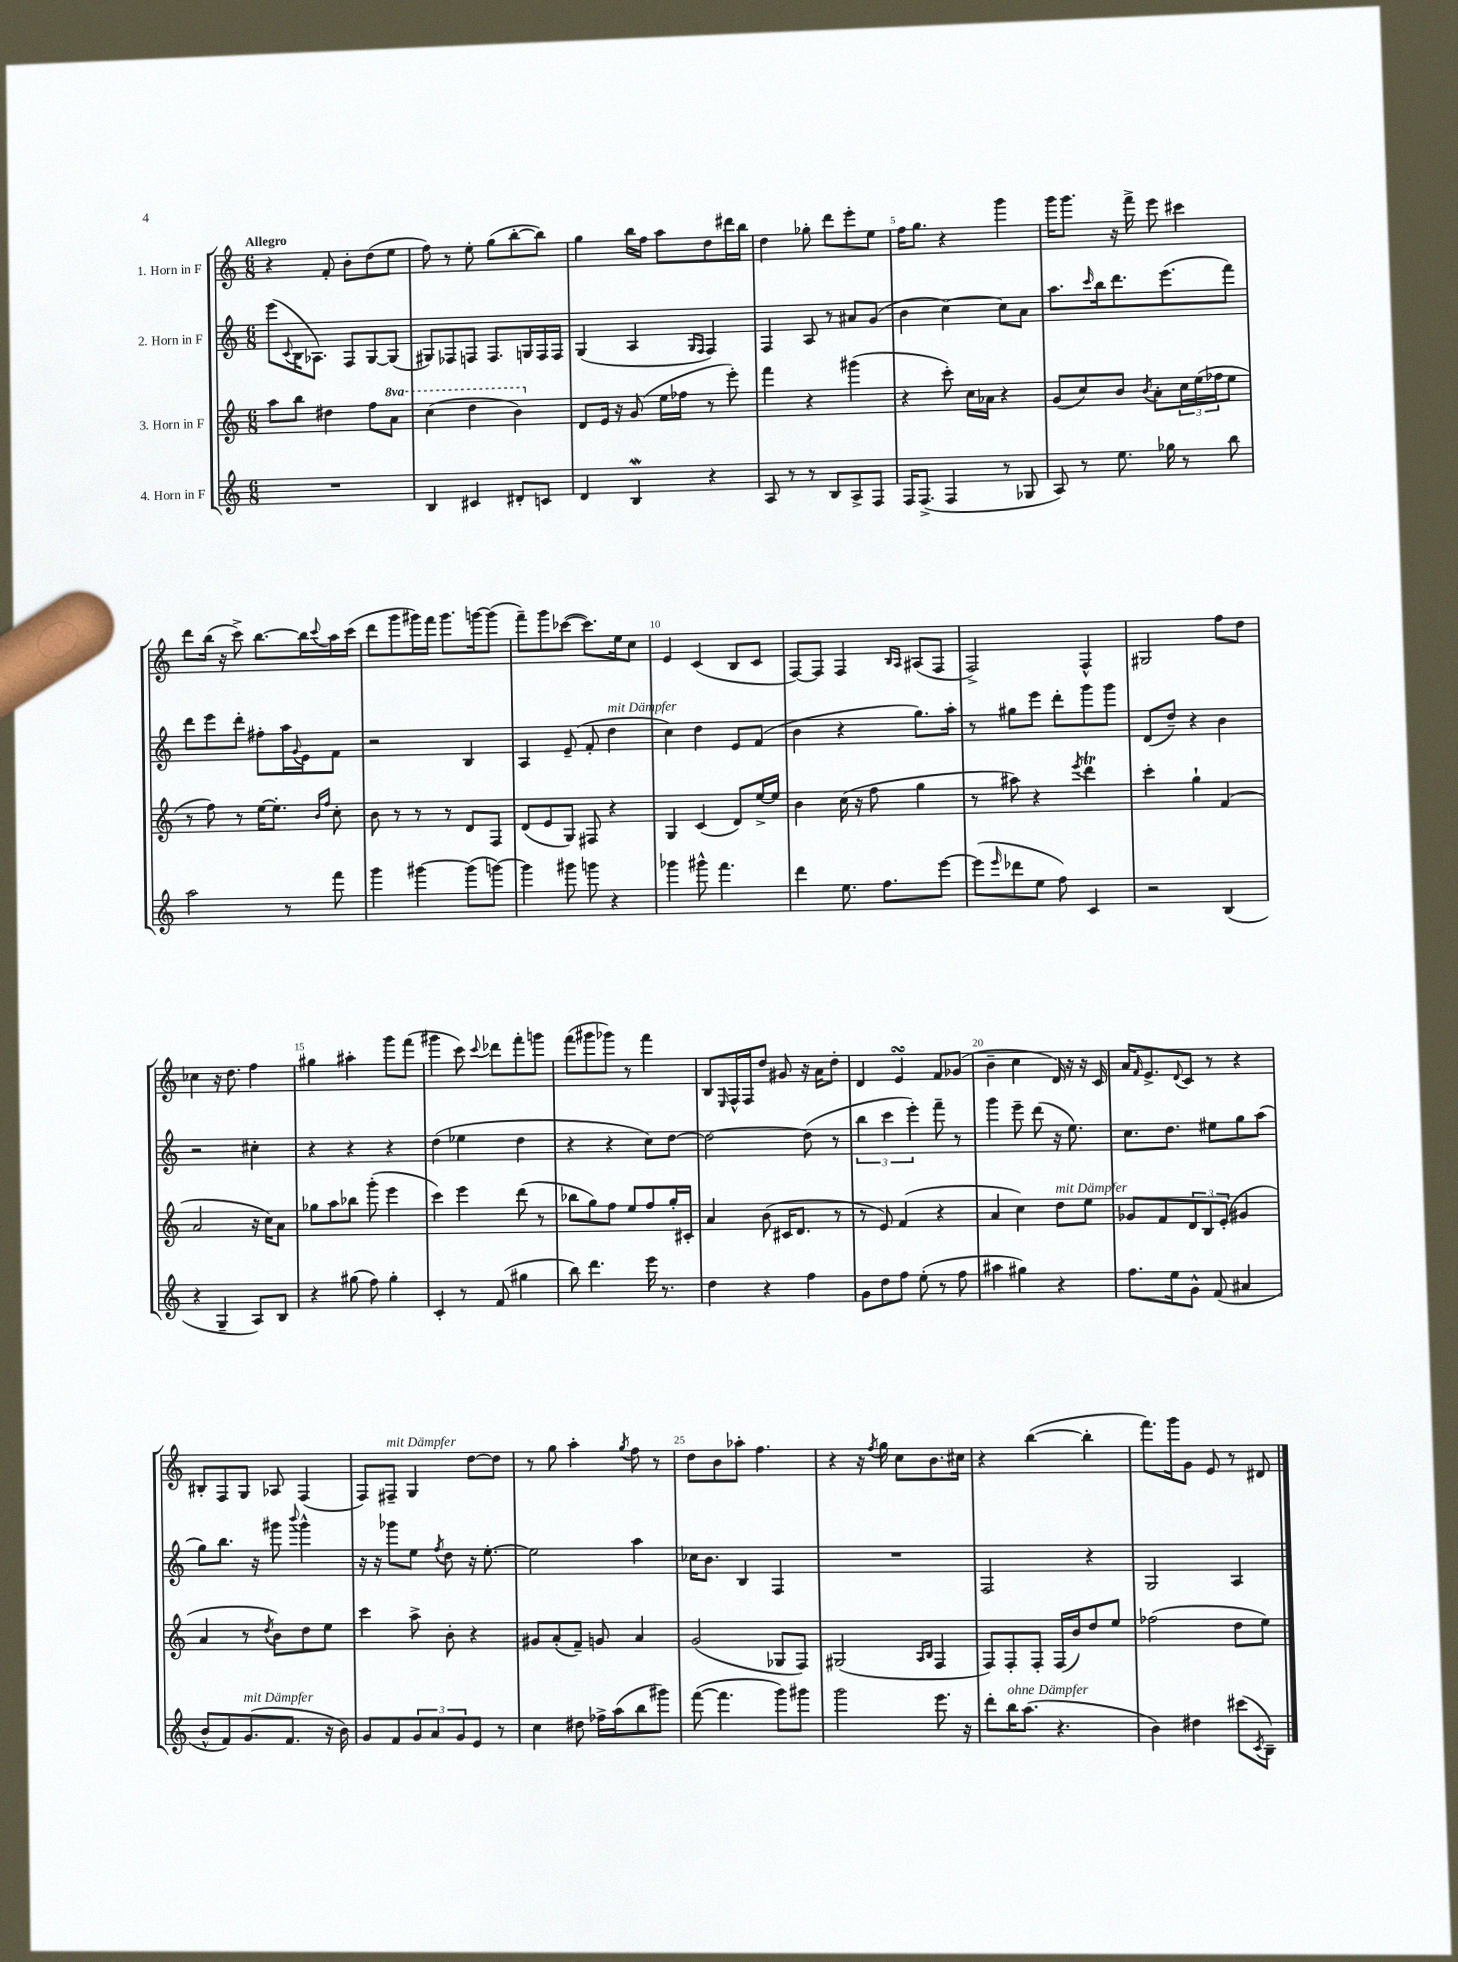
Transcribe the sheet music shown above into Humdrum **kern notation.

**kern	**kern	**kern	**kern
*part4	*part3	*part2	*part1
*staff4	*staff3	*staff2	*staff1
*I"4. Horn in F	*I"3. Horn in F	*I"2. Horn in F	*I"1. Horn in F
*clefG2	*clefG2	*clefG2	*clefG2
*k[]	*k[]	*k[]	*k[]
*M6/8	*M6/8	*M6/8	*M6/8
=1	=1	=1	=1
!	!	!	!LO:TX:a:B:t=Allegro
2.r	8aa\L	(8eee\L	4r
.	.	8qqc/	.
.	8bb\J	16B\K	.
.	.	8.A-X\J)	.
.	4dd#X\	.	8f'/
.	.	8F/L	8b'\L
.	8ff\L	[8G/	(8dd\
*	*8va	*	*
.	8aa\J	(8G/J]	8ee\J
=2	=2	=2	=2
4B/	(4ccc\	8G#X/L)	8ff\)
.	.	8F-X/	8r
4c#X/	4ddd\	8Fn/J	8ee'\
.	.	8.F/L	(8gg\L
8d#X'/L	4bb\)	.	[8bb'\
.	.	16Gn/L	.
8cn/J	.	16F/	8bb\J])
.	.	16F/JJ	.
=3	=3	=3	=3
*	*X8va	*	*
4d/	8d/L	(4G/	4gg\
.	16e/Jk	.	.
.	16r	.	.
4BW/	(8g/	4A/	16bb\LL
.	.	.	16ff\JJ
.	16ee\LL	.	8aa\L
.	16ff-X\JJ	.	.
.	.	16qqG/LL	.
.	.	16qqF/JJ	.
4r	8r	4F/)	8dd\
.	8eee'\)	.	16ddd#X\L
.	.	.	16bb\JJ
=4	=4	=4	=4
8A/	4fff\	4F/	4dd\
8r	.	.	.
8r	4r	8A/	8gg-X'\
8B/L	.	8r	8ddd\L
8A^/	(4ggg#X\	8a#X/L	8eee'\
8F/J	.	(8g/J	8ee\J
=5	=5	=5	=5
16F/KL	4r	4b\	16ff\KL
(8.F^/J	.	.	8.gg\J
4F/	8ccc'\)	[4cc\)	4r
.	16cc\LL	.	.
.	16a-X\JJ	.	.
8r	4r	8cc\L]	4ggg\
8G-X/	.	8a\J	.
=6	=6	=6	=6
8A/)	(8g/L	8.aa\L	16ggg\KL
.	.	.	8.ggg\J
8r	8cc/)	.	.
.	.	16qqccc/	.
.	.	16bb\k	.
8.ee\	8b/J	8.ddd\	16r
.	.	.	16fff^\
.	8qb/	.	.
.	8a'\L	.	8eee\
16gg-X\	.	(8.eee\	.
8r	24cc\L	.	4ccc#X\
.	(24ee\	.	.
.	24ff-X\J	.	.
8bb\	8ee\J	8fff\J)	.
!!LO:LB:g=z
=7	=7	=7	=7
2aa\	8r	8ddd\L	8ddd\L
.	8ff\)	8eee\	(16bb\Jk
.	.	.	16r
.	8r	8ddd'\J	8ccc^\)
.	[16ee\KL	8ff#X'\L	[8.bb\L
.	8.ee'\J]	.	.
8r	.	16aa\L	.
.	.	8qqg/	.
.	.	16e\J	16bb\L]
.	16qqb/LL	.	.
.	16qqff/JJ	.	8qqccc/
8fff\	8cc'\	8f\J	16aa\
.	.	.	(16ccc\JJ
=8	=8	=8	=8
4ggg\	8b\	2r	8ddd\L
.	8r	.	8ggg\
[4ggg#X\	8r	.	16ggg#X\L)
.	.	.	16fff\JJ
.	8r	.	8.ggg#\L
(8ggg#\L]	8d/L	4B/	.
.	.	.	[16gggn\k
[8gggn\J)	8F/J	.	(8ggg\J]
=9	=9	=9	=9
4ggg\]	(8d/L	4A/	8fff~\L)
.	8e/	.	8ggg\
8ggg#X\	8G/J)	(8e~/	([8ccc-X\J
8gggn\	8F#X/	8f'/	8.ccc-\L])
!	!	!LO:TX:a:i:t=mit Dämpfer	!
4r	4r	4dd\	.
.	.	.	16ee\k
.	.	.	8cc\J
=10	=10	=10	=10
4ggg-X\	4G/	4cc\)	4e/
8ggg#X^^\	(4c/	4dd\	(4c/
4.fff\	.	.	.
.	8d/L)	8e/L	8B/L
.	[16ee^/L	(8f/J	8c/J
.	16ee/JJ]	.	.
=11	=11	=11	=11
4ddd\	4b\	4b\	[8F/L)
.	.	.	8F/J]
8.ee\	(16cc\	4r	4F/
.	16r	.	.
.	8ff\	.	.
8.ff\L	.	.	.
.	.	.	16qqB/LL
.	.	.	16qqA/JJ
.	4gg\	8.gg\L)	(8A#X/L
[8eee\J	.	.	8F/J
.	.	16aa'\Jk	.
=12	=12	=12	=12
(8eee\L]	8r	8r	2F^/)
16qqeee/	.	.	.
8ddd-X\	8aa#X\)	8gg#X\L	.
8ee\J	4r	8eee\J	.
8ff\)	.	8ddd'\L	.
.	8qeee/	.	.
4c/	4dddT\	8ggg\	4F^^/
.	.	8ggg\J	.
=13	=13	=13	=13
2r	4ccc'\	(8d/L	2G#X/
.	.	8dd~/J)	.
.	4gg`\	4r	.
(4B/	(4f/	4b\	8ff\L
.	.	.	8dd\J
!!LO:LB:g=z
=14	=14	=14	=14
4r	2a/	2r	4cc-X\
4G~/	.	.	16r
.	.	.	8.dd\
8A/L)	16r	4cc#X'\	4ff\
.	16cc\KL)	.	.
8B/J	8a\J	.	.
=15	=15	=15	=15
4r	8gg-X\L	4r	4gg#X\
.	8aa\	.	.
(8gg#X\	8bb-X\J	4r	4aa#X'\
8ff\)	(8ggg'\	.	.
4gg#'\	4eee\	4r	8ggg\L
.	.	.	(8fff\J
=16	=16	=16	=16
4c'/	4ccc\)	(4dd\	4ggg#X\
8r	4eee\	4ee-X\	8ccc\)
.	.	.	8qqccc/
(8f/	.	.	8ddd-X\L
4gg#X\	(8ddd\	4dd\	8fff'\
.	8r	.	8gggn\J
=17	=17	=17	=17
8bb\)	8bb-X\L	4r	(8fff\L
4.ddd\	8gg\)	.	8ggg#X\
.	8ff\J	4r	8ggg-X\J)
.	8ee/L	.	8r
16eee\	8ff/	8cc\L)	4fff\
8.r	.	.	.
.	16gg'/L	[8dd\J	.
.	16c#X'/JJ	.	.
=18	=18	=18	=18
4dd\	4a/	2dd\_	8B/L
.	.	.	16qqE/
.	.	.	16F^^/L
.	.	.	16F/J
4r	(8b\	.	8dd/J
.	16c#X/KL	.	8g#X/
.	8.d/J	.	.
4ff\	.	(8dd\]	16r
.	.	.	16a\KL
.	8r	8r	8dd'\J
=19	=19	=19	=19
8g\L	8r	6bb\	4d/
8dd\	8e/)	.	.
.	.	6ccc\	.
8ff\J	(4f/	.	4esSsS/
.	.	6eee'\)	.
(8ee'\	.	.	.
8r	4r	8fff~\	8f/L
8ff\	.	8r	(8g-X/J
=20	=20	=20	=20
4aa#X\	4a/	4ggg\	4b~\
4gg#X\)	4cc\)	8eee~\	4cc\
.	.	(8ddd\	.
!	!LO:TX:a:i:t=mit Dämpfer	!	!
4r	8dd\L	16r	16d/)
.	.	8.ee\)	16r
.	8ee\J	.	16r
.	.	.	16c/
=21	=21	=21	=21
8.ff\L	8g-X/L	8.cc\L	16a/KL
.	.	.	16qqf/
.	.	.	8.e^/
.	8f/	.	.
16ee\k	.	8.dd\J	.
.	.	.	8qqd/
8g^^\J	12d/	.	8c/J
.	12B/	.	.
(8f/	.	8ee#X\L	8r
.	(12e'/J	.	.
4a#X/	4g#X/	8gg\	4r
.	.	(8aa\J	.
!!LO:LB:g=z
=22	=22	=22	=22
8b^^/L	4a/	8gg\L)	8B#X'/L
8f/)	.	8.bb\J	8F/
!LO:TX:a:i:t=mit Dämpfer	!	!	!
(8.g/	8r	.	8G/J
.	.	16r	.
.	8qdd/	.	.
.	8b\L)	8ggg#X\	8A-X/
8.f/J	.	.	.
.	.	8qqbbb/	.
.	8dd\	4ggg#^^\	(4F/
16r	8ee\J	.	.
16b\)	.	.	.
=23	=23	=23	=23
8g/L	4ccc\	16r	8F/L)
.	.	16r	.
!	!	!	!LO:TX:a:i:t=mit Dämpfer
8f/	.	8ggg-X\L	8F#X~/J
12g/	8aa^\	8ee\J	4G/
12a/	.	.	.
.	.	8qff/	.
.	8b'\	8dd\	.
12g/	.	.	.
8e/J	4r	16r	[8dd\L
.	.	[8.ee'\	.
8r	.	.	8dd\J]
=24	=24	=24	=24
4cc\	8g#X/L	2ee\]	8r
.	(8a'/	.	8gg\
8dd#X\	8f~/J)	.	4aa'\
16ff-X^\LL	8gn/	.	.
(16aa\J	.	.	.
.	.	.	8qgg/
8bb\	4a/	4aa\	8ff\
8ggg#X\J)	.	.	8r
=25	=25	=25	=25
([8fff\	(2g/	16cc-X\KL	8dd\L
.	.	8.b\J	.
4.fff\]	.	.	8b\
.	.	4B/	8aa-X'\J
.	.	.	4.ff\
8ggg\L)	8G-X/L	4F/	.
8ggg#X\J	8F/J)	.	.
=26	=26	=26	=26
2ggg\	(2G#X/	2.r	4r
.	.	.	16r
.	.	.	8qff/
.	.	.	16gg\
.	.	.	8cc\L
.	16qqA/LL	.	.
.	16qqB/JJ	.	.
8.eee\	4F/	.	8.b\
16r	.	.	16cc#X\Jk
=27	=27	=27	=27
8ddd'\L	8F/L)	2F/	4r
!LO:TX:a:i:t=ohne Dämpfer	!	!	!
16bb\K	8F'/	.	.
(8.aa\J	.	.	.
.	8F'/J	.	([4bb\
4.r	(16F/LL	.	.
.	16b/J)	.	.
.	8dd/	4r	4bb'\]
.	8ee/J	.	.
=28	=28	=28	=28
4b\)	(2ff-X\	2G/	8.fff\L)
.	.	.	16ggg\k
4dd#X\	.	.	8g\J
.	.	.	8e/
(8ccc#X\L	8dd\L	4A/	8r
8qc/	.	.	.
8B~\J)	8ee\J)	.	8d#X/
==	==	==	==
*-	*-	*-	*-
